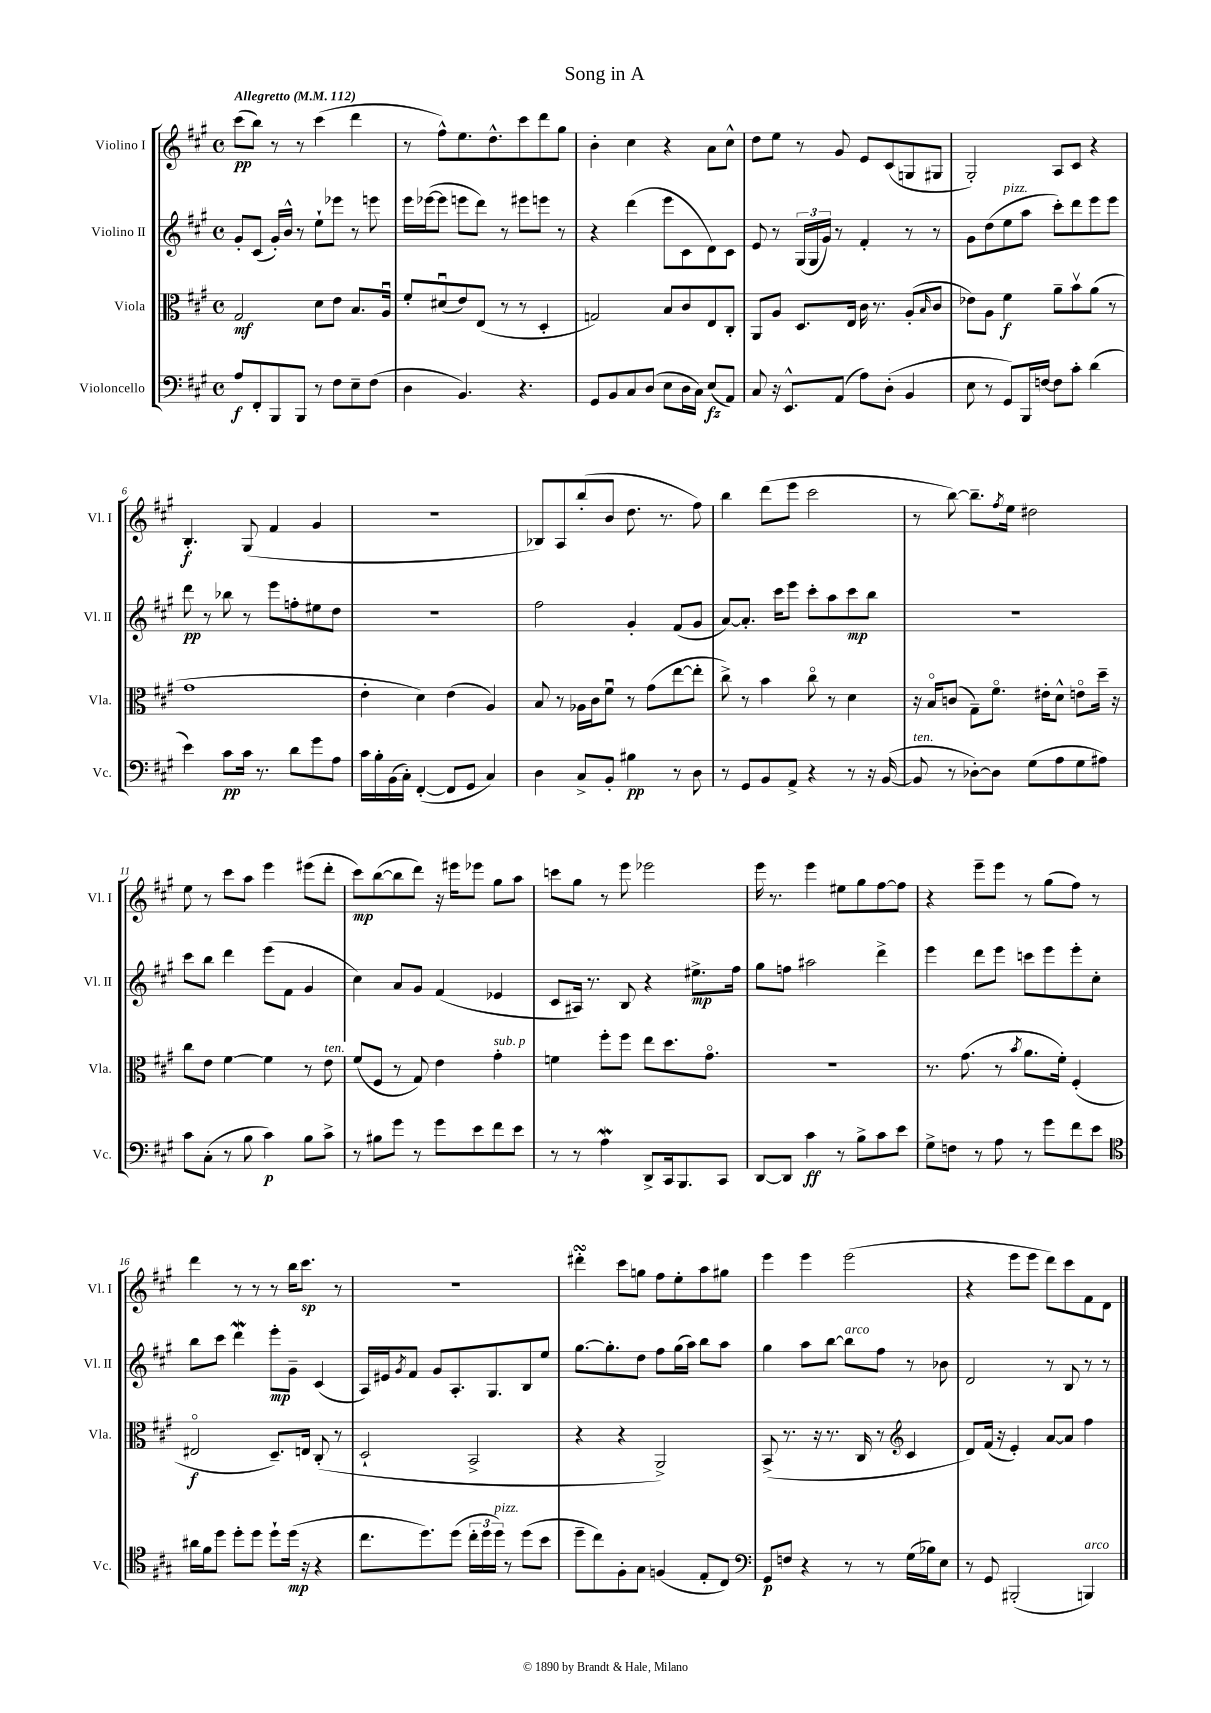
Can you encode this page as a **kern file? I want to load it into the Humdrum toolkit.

**kern	**dynam	**kern	**dynam	**kern	**dynam	**kern	**dynam
*part4	*part4	*part3	*part3	*part2	*part2	*part1	*part1
*staff4	*staff4	*staff3	*staff3	*staff2	*staff2	*staff1	*staff1
*I"Violoncello	*	*I"Viola	*	*I"Violino II	*	*I"Violino I	*
*I'Vc.	*	*I'Vla.	*	*I'Vl. II	*	*I'Vl. I	*
*clefF4	*	*clefC3	*	*clefG2	*	*clefG2	*
*k[f#c#g#]	*	*k[f#c#g#]	*	*k[f#c#g#]	*	*k[f#c#g#]	*
*M4/4	*	*M4/4	*	*M4/4	*	*M4/4	*
*met(c)	*	*met(c)	*	*met(c)	*	*met(c)	*
*MM112	*	*MM112	*	*MM112	*	*MM112	*
=1	=1	=1	=1	=1	=1	=1	=1
!	!	!	!	!	!	!LO:TX:a:B:t=Allegretto	!
8A/L	f	2G#/	mf	8g#'/L	.	(8ccc#\L	pp
8FF#'/	.	.	.	(8c#/J	.	8bb\J)	.
8BBB/	.	.	.	16g#'/LL)	.	8r	.
.	.	.	.	16b^^/JJ	.	.	.
8BBB/J	.	.	.	8r	.	8r	.
8r	.	8d\L	.	8ee`\L	.	(4ccc#\	.
8F#\L	.	8e\J	.	8eee-X\J	.	.	.
8E~\	.	8.B/L	.	8r	.	4ddd\	.
(8F#\J	.	.	.	8eeen\	.	.	.
.	.	16Au/Jk	.	.	.	.	.
=2	=2	=2	=2	=2	=2	=2	=2
4D\	.	8f#'/L	.	16eee\LL	.	8r	.
.	.	.	.	([16eee-X\J	.	.	.
.	.	(8d#Xu/	.	8eee-\J]	.	8ff#^^\L)	.
4.BB/)	.	8e/)	.	8eeen\L	.	8.ee\	.
.	.	(8E/J	.	8ddd\J)	.	.	.
.	.	.	.	.	.	8.dd^^\	.
.	.	8r	.	8r	.	.	.
4.r	.	8r	.	8eee#X\L	.	8ccc#\	.
.	.	4D'/	.	8eeen\J	.	8ddd\	.
.	.	.	.	8r	.	8gg#\J	.
=3	=3	=3	=3	=3	=3	=3	=3
8GG#/L	.	2Gn/)	.	4r	.	4b'\	.
8BB/	.	.	.	.	.	.	.
8C#/	.	.	.	(4ddd\	.	4cc#\	.
(8D/J	.	.	.	.	.	.	.
8E\L	.	8B/L	.	8eee\L	.	4r	.
16D\L	.	8c#/	.	8c#\	.	.	.
16C#\JJ)	.	.	.	.	.	.	.
(8E/L	fz	8E/	.	8d\)	.	8a\L	.
8AA/J)	.	8C#'/J	.	8c#\J	.	8cc#^^\J	.
=4	=4	=4	=4	=4	=4	=4	=4
8C#/	.	8AA/L	.	8e/	.	8dd\L	.
16r	.	8A/J	.	8r	.	8ee\J	.
8.EE^^/L	.	.	.	.	.	.	.
.	.	8.D/L	.	(24G#/LL	.	8r	.
.	.	.	.	24G#/	.	.	.
.	.	.	.	24g#/JJ)	.	.	.
(8AA/J	.	.	.	8r	.	8g#/	.
.	.	16E/Jk	.	.	.	.	.
8A\L)	.	16c#\	.	4f#'/	.	8e/L	.
.	.	8.r	.	.	.	.	.
(8D'\J	.	.	.	.	.	(8c#/	.
4BB/	.	(8A'/L	.	8r	.	8Gn/	.
.	.	16qqB/	.	.	.	.	.
.	.	8c#/J	.	8r	.	8G#X/J	.
=5	=5	=5	=5	=5	=5	=5	=5
8E\	.	8e-X\L)	.	8g#\L	.	2G#'/)	.
8r	.	8A\J	.	(8dd\	.	.	.
!	!	!	!	!LO:TX:a:i:t=pizz.	!	!	!
8GG#/L)	.	4f#\	f	8ee\	.	.	.
16BBB/L	.	.	.	8aa\J	.	.	.
[16Fn/JJ	.	.	.	.	.	.	.
8F\L]	.	8a~\L	.	8ccc#'\L)	.	8A/L	.
8c#'\J	.	8bv\	.	8ddd\	.	8c#/J	.
(4d\	.	(8a\J	.	8eee\	.	4r	.
.	.	8r	.	8eee\J	.	.	.
!!LO:LB:g=z
=6	=6	=6	=6	=6	=6	=6	=6
4e\)	.	1g#	.	8ddd\	pp	4.B'/	f
.	.	.	.	8r	.	.	.
8c#\L	pp	.	.	8bb-X\	.	.	.
16c#\Jk	.	.	.	8r	.	(8G#/	.
8.r	.	.	.	.	.	.	.
.	.	.	.	8eee\L	.	4f#/	.
8d\L	.	.	.	8ffn'\	.	.	.
8g#\	.	.	.	8ee#X\	.	4g#/	.
8A\J	.	.	.	8dd\J	.	.	.
=7	=7	=7	=7	=7	=7	=7	=7
16c#\LL	.	4e'\	.	1r	.	1r	.
16B'\	.	.	.	.	.	.	.
(16BB\	.	.	.	.	.	.	.
16C#'\JJ)	.	.	.	.	.	.	.
([4FF#'/	.	4d\)	.	.	.	.	.
8FF#/L]	.	(4e\	.	.	.	.	.
8GG#/J	.	.	.	.	.	.	.
4C#/)	.	4A/)	.	.	.	.	.
=8	=8	=8	=8	=8	=8	=8	=8
4D\	.	8B/	.	2ff#\	.	8B-X/L)	.
.	.	8r	.	.	.	8A/	.
8C#^/L	.	16A-X\LL	.	.	.	(8bb'/	.
.	.	16c#\J	.	.	.	.	.
8BB'/J	.	8f#u\J	.	.	.	8b/J	.
4B#X\	pp	8r	.	4g#'/	.	8.dd\	.
.	.	(8g#\L	.	.	.	.	.
.	.	.	.	.	.	8.r	.
8r	.	[8ee\	.	(8f#/L	.	.	.
8D\	.	8ee'\J]	.	8g#/J	.	8ff#\)	.
=9	=9	=9	=9	=9	=9	=9	=9
8r	.	8cc#^\)	.	[8a/L)	.	4bb\	.
8GG#/L	.	8r	.	8.a'/J]	.	.	.
8BB/	.	4b\	.	.	.	(8ddd\L	.
.	.	.	.	16ccc#\KL	.	.	.
8AA^/J	.	.	.	8eee\J	.	8eee\J	.
4r	.	8cc#\	.	8ccc#'\L	.	2ccc#\	.
.	.	8r	.	8aa\	.	.	.
8r	.	4d\	.	8ccc#\	mp	.	.
16r	.	.	.	8bb\J	.	.	.
([16BB/	.	.	.	.	.	.	.
=10	=10	=10	=10	=10	=10	=10	=10
!LO:TX:a:i:t=ten.	!	!	!	!	!	!	!
8BB/]	.	16r	.	1r	.	8r	.
.	.	16B/KL	.	.	.	.	.
8r	.	(8cn/J	.	.	.	[8bb\)	.
[8D-X'\L)	.	8G#~\L)	.	.	.	8.bb~\L]	.
8D-\J]	.	8.f#\J	.	.	.	.	.
.	.	.	.	.	.	8qff#/	.
.	.	.	.	.	.	16ee\Jk	.
(8G#\L	.	.	.	.	.	2dd#X\	.
.	.	16e#X'\KL	.	.	.	.	.
8A\	.	8d^^\J	.	.	.	.	.
8G#\	.	8en\L	.	.	.	.	.
8A#X\J)	.	16dd~\Jk	.	.	.	.	.
.	.	16r	.	.	.	.	.
!!LO:LB:g=z
=11	=11	=11	=11	=11	=11	=11	=11
8c#\L	.	8cc#\L	.	8ccc#\L	.	8ee\	.
(8C#'\J	.	8e\J	.	8bb\J	.	8r	.
8r	.	[4f#\	.	4ddd\	.	8ccc#\L	.
8B\	.	.	.	.	.	8aa\J	.
4c#\)	p	4f#\]	.	(8eee\L	.	4eee\	.
.	.	.	.	8f#\J	.	.	.
8B\L	.	8r	.	4g#/	.	(8eee#X\L	.
!	!	!LO:TX:a:i:t=ten.	!	!	!	!	!
8c#^\J	.	8e\	.	.	.	8ddd'\J	.
=12	=12	=12	=12	=12	=12	=12	=12
8r	.	(8f#/L	.	4cc#\)	.	8ccc#\L)	mp
8B#X\L	.	8F#/J	.	.	.	([8bb\	.
8g#\J	.	8r	.	8a/L	.	8bb\]	.
8r	.	8G#/)	.	8g#/J	.	8ddd\J)	.
8g#\L	.	4e\	.	(4f#/	.	16r	.
.	.	.	.	.	.	16eee#X\KL	.
8e\	.	.	.	.	.	8eee-X\J	.
!	!	!LO:TX:a:i:t=sub. p	!	!	!	!	!
8f#\	.	4g#'\	.	4e-X/	.	8gg#\L	.
8e\J	.	.	.	.	.	8aa\J	.
=13	=13	=13	=13	=13	=13	=13	=13
8r	.	4fn\	.	8c#/L	.	8cccn\L	.
8r	.	.	.	16A#X/Jk)	.	8gg#\J	.
.	.	.	.	8.r	.	.	.
4Aw\	.	8ff#'\L	.	.	.	8r	.
.	.	8ff#\J	.	8B/	.	8eee\	.
8DD^/L	.	8ee\L	.	4r	.	2eee-X\	.
16CC#/k	.	8.dd\	.	.	.	.	.
8.BBB/	.	.	.	.	.	.	.
.	.	.	.	8.ee#X^\L	mp	.	.
.	.	8.g#\J	.	.	.	.	.
8CC#/J	.	.	.	.	.	.	.
.	.	.	.	16ff#\Jk	.	.	.
=14	=14	=14	=14	=14	=14	=14	=14
[8DD/L	.	1r	.	8gg#\L	.	16eee\	.
.	.	.	.	.	.	8.r	.
8DD/J]	.	.	.	8ffn\J	.	.	.
4c#\	ff	.	.	2aa#X\	.	4eee\	.
8r	.	.	.	.	.	8ee#X\L	.
8B^\L	.	.	.	.	.	8gg#\	.
8c#\	.	.	.	4ddd^\	.	[8ff#\	.
8e\J	.	.	.	.	.	8ff#\J]	.
=15	=15	=15	=15	=15	=15	=15	=15
8G#^\L	.	8.r	.	4eee\	.	4r	.
8Fn\J	.	.	.	.	.	.	.
.	.	(8.g#\	.	.	.	.	.
8r	.	.	.	8ddd\L	.	8eee~\L	.
8A\	.	8r	.	8eee\J	.	8eee\J	.
.	.	8qb/	.	.	.	.	.
8r	.	8.a\L	.	8cccn\L	.	8r	.
8g#\L	.	.	.	8eee\	.	(8gg#\L	.
.	.	16f#'\Jk)	.	.	.	.	.
8f#\	.	(4F#'/	.	8eee'\	.	8ff#\J)	.
8e\J	.	.	.	8cc#'\J	.	8r	.
!!LO:LB:g=z
=16	=16	=16	=16	=16	=16	=16	=16
*clefC4	*	*	*	*	*	*	*
16a#X\LL	.	2E#X/	f	8bb\L	.	4ddd\	.
16f#\J	.	.	.	.	.	.	.
8dd\J	.	.	.	8ccc#\J	.	.	.
8dd'\L	.	.	.	4dddw\	.	8r	.
8dd\J	.	.	.	.	.	8r	.
8dd`\L	.	8.D~/L)	.	8eee'\L	mp	8r	.
(16dd\Jk	mp	.	.	8g#~\J	.	16bb\KL	.
16r	.	16En/Jk	.	.	.	8.ccc#\J	sp
4r	.	(8C#'/	.	(4c#/	.	.	.
.	.	8r	.	.	.	8r	.
=17	=17	=17	=17	=17	=17	=17	=17
8.cc#\L	.	2D`/	.	16A/LL)	.	1r	.
.	.	.	.	16e#X/J	.	.	.
.	.	.	.	8qg#/	.	.	.
.	.	.	.	8f#/J	.	.	.
8.dd\)	.	.	.	.	.	.	.
.	.	.	.	8g#/L	.	.	.
(8dd\J	.	.	.	8.A'/	.	.	.
24cc#'\LL	.	2BB^/	.	.	.	.	.
24dd\	.	.	.	.	.	.	.
.	.	.	.	8.G#/	.	.	.
!LO:TX:a:i:t=pizz.	!	!	!	!	!	!	!
24dd\JJ)	.	.	.	.	.	.	.
8r	.	.	.	.	.	.	.
(8dd\L	.	.	.	8B/	.	.	.
8b\J	.	.	.	8ee/J	.	.	.
=18	=18	=18	=18	=18	=18	=18	=18
8dd~\L	.	4r	.	[8.gg#\L	.	4ddd#XsSsS'\	.
8cc#\)	.	.	.	.	.	.	.
.	.	.	.	8.gg#'\]	.	.	.
8F#'\	.	4r	.	.	.	8ccc#\L	.
8G#\J	.	.	.	8dd\J	.	8ggn\J	.
(4Fn/	.	2AA^/)	.	8ff#\L	.	8ff#\L	.
.	.	.	.	(16gg#\L	.	8ee'\	.
.	.	.	.	16aa\JJ)	.	.	.
8E'/L	.	.	.	8bb\L	.	8aa\	.
8C#/J)	.	.	.	8aa\J	.	8gg#X\J	.
=19	=19	=19	=19	=19	=19	=19	=19
*clefF4	*	*	*	*	*	*	*
8GG#/L	p	(8BB^/	.	4gg#\	.	4eee\	.
8Fn/J	.	8.r	.	.	.	.	.
4r	.	.	.	8aa\L	.	4eee\	.
.	.	16r	.	.	.	.	.
.	.	8.r	.	[8bb\J	.	.	.
!	!	!	!	!LO:TX:a:i:t=arco	!	!	!
8r	.	.	.	8bb\L]	.	(2eee\	.
.	.	16C#/	.	.	.	.	.
8r	.	8r	.	8ff#\J	.	.	.
*	*	*clefG2	*	*	*	*	*
(16G#\LL	.	4c#/	.	8r	.	.	.
16B-X\J)	.	.	.	.	.	.	.
8E\J	.	.	.	8b-X\	.	.	.
=20	=20	=20	=20	=20	=20	=20	=20
8r	.	8d/L)	.	2d/	.	4r	.
8GG#/	.	(16f#/Jk	.	.	.	.	.
.	.	16r	.	.	.	.	.
(2BBB#X'/	.	4e'/)	.	.	.	8eee\L	.
.	.	.	.	.	.	8eee\J	.
.	.	[8a/L	.	8r	.	8ddd\L)	.
.	.	8a/J]	.	8B/	.	8ccc#\	.
!LO:TX:a:i:t=arco	!	!	!	!	!	!	!
4BBBn/)	.	4ff#\	.	8r	.	8f#\	.
.	.	.	.	8r	.	8d\J	.
==	==	==	==	==	==	==	==
*-	*-	*-	*-	*-	*-	*-	*-
